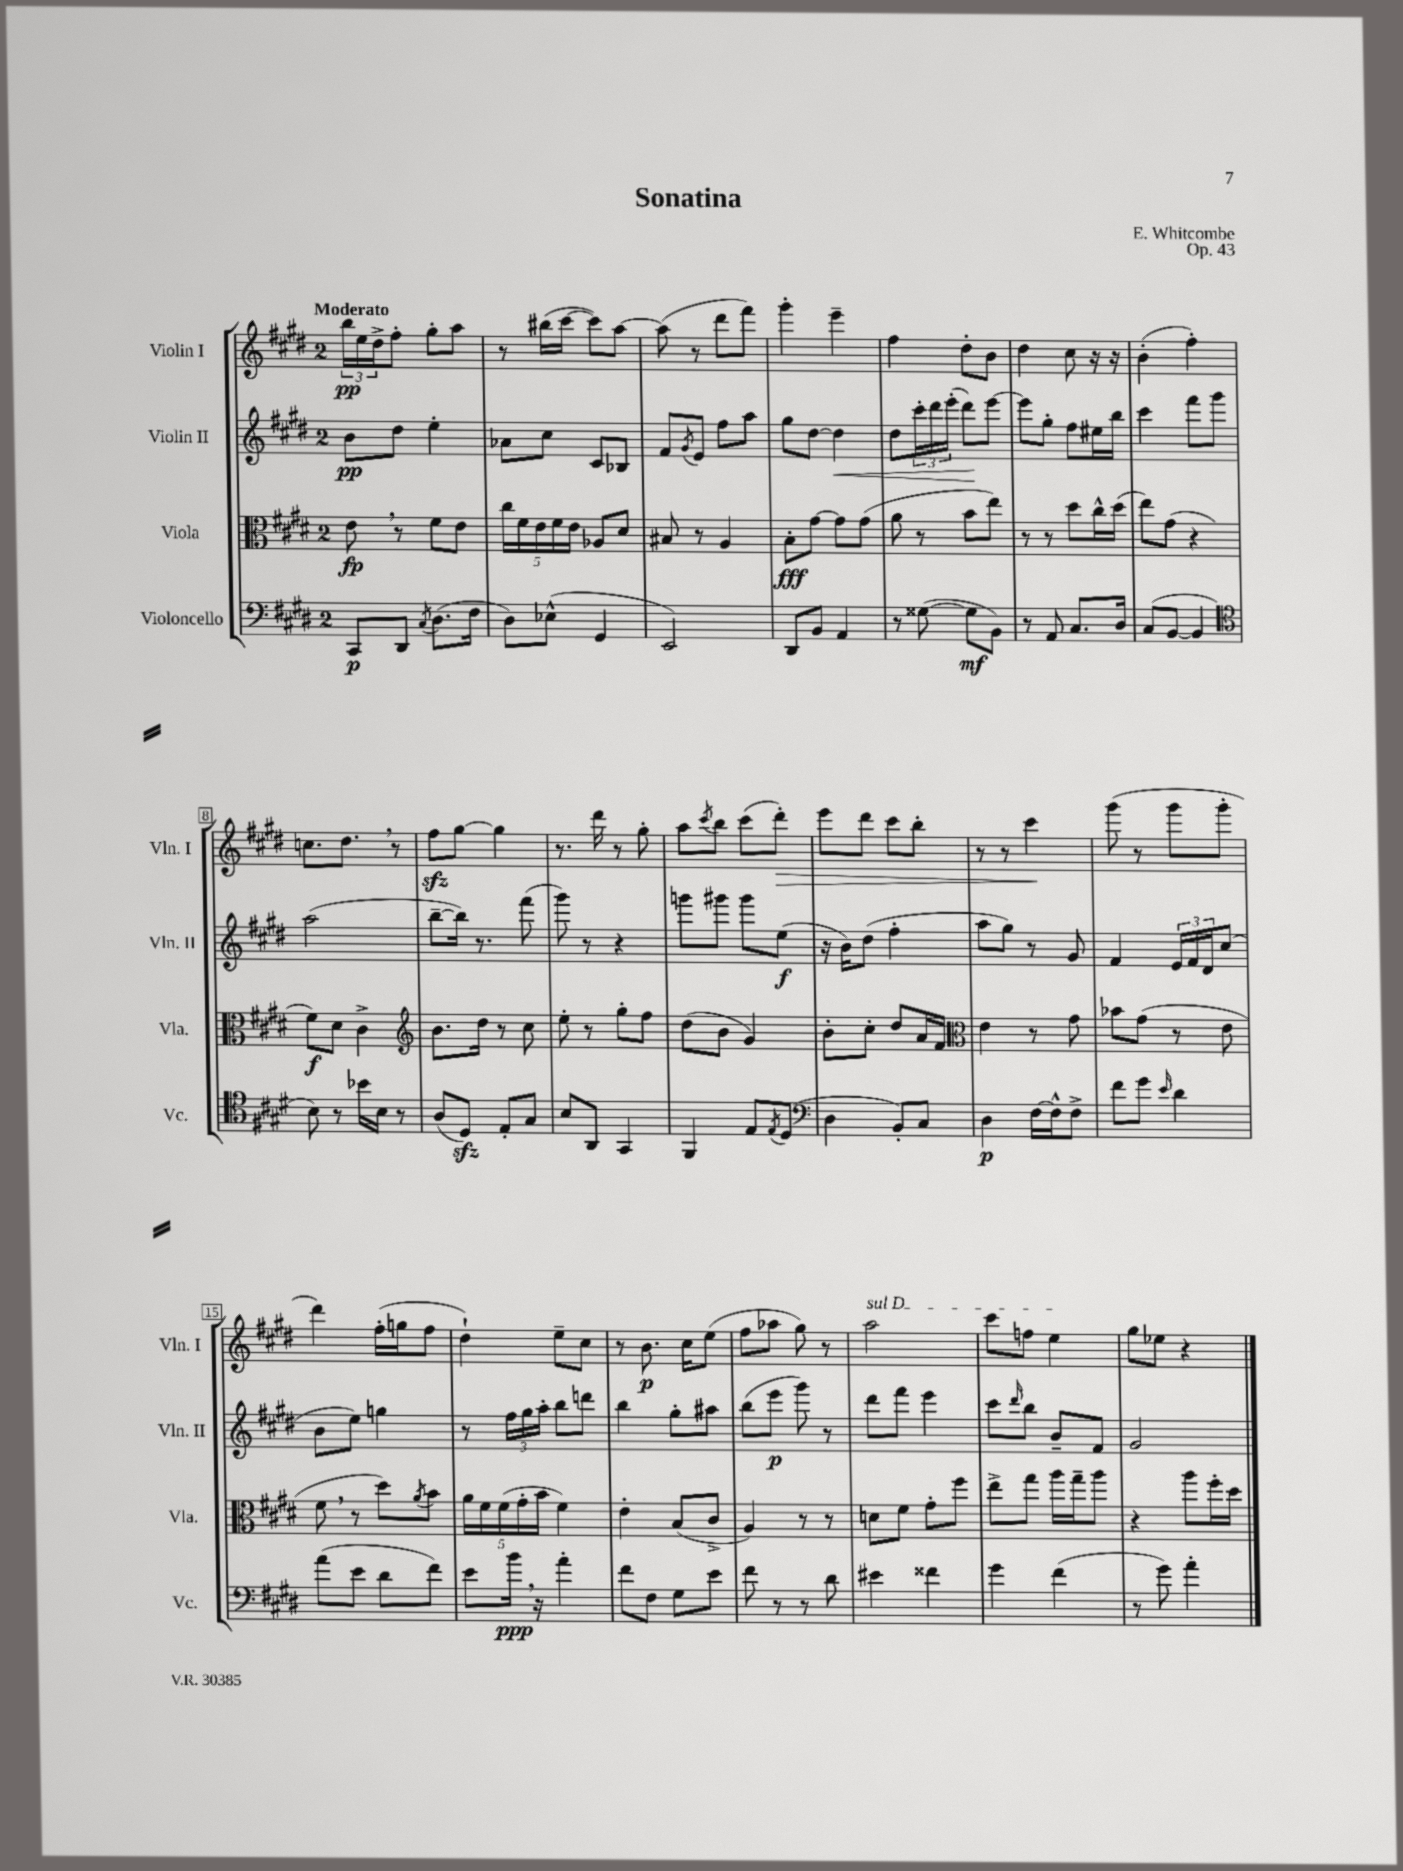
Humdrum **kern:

**kern	**dynam	**kern	**dynam	**kern	**dynam	**kern	**dynam
*part4	*part4	*part3	*part3	*part2	*part2	*part1	*part1
*staff4	*staff4	*staff3	*staff3	*staff2	*staff2	*staff1	*staff1
*I"Violoncello	*	*I"Viola	*	*I"Violin II	*	*I"Violin I	*
*I'Vc.	*	*I'Vla.	*	*I'Vln. II	*	*I'Vln. I	*
*clefF4	*	*clefC3	*	*clefG2	*	*clefG2	*
*k[f#c#g#d#]	*	*k[f#c#g#d#]	*	*k[f#c#g#d#]	*	*k[f#c#g#d#]	*
*M2/4	*	*M2/4	*	*M2/4	*	*M2/4	*
=1	=1	=1	=1	=1	=1	=1	=1
!	!	!	!	!	!	!LO:TX:a:B:t=Moderato	!
8CC#/L	p	8e,\	fp	8b\L	pp	24bb\LL	pp
.	.	.	.	.	.	24ee\	.
.	.	.	.	.	.	24dd#^\J	.
8DD#/J	.	8r	.	8dd#\J	.	8ff#'\J	.
8qC#/	.	.	.	.	.	.	.
(8.D#\L	.	8f#\L	.	4ee'\	.	8gg#'\L	.
.	.	8e\J	.	.	.	8aa\J	.
16F#\Jk	.	.	.	.	.	.	.
=2	=2	=2	=2	=2	=2	=2	=2
8D#\L)	.	20cc#\LL	.	8a-X\L	.	8r	.
.	.	20f#\	.	.	.	.	.
.	.	20e\	.	.	.	.	.
(8E-X^^\J	.	.	.	8cc#\J	.	(16bb#X\LL	.
.	.	20f#\	.	.	.	.	.
.	.	.	.	.	.	[16ccc#\JJ	.
.	.	20e\JJ	.	.	.	.	.
4GG#/	.	8A-X/L	.	8c#/L	.	8ccc#\L])	.
.	.	8d#/J	.	8B-X/J	.	[8aa\J	.
=3	=3	=3	=3	=3	=3	=3	=3
2EE/)	.	8B#X/	.	8f#/L	.	(8aa\]	.
.	.	.	.	8qg#/	.	.	.
.	.	8r	.	8e/J	.	8r	.
.	.	4A/	.	8ff#\L	.	8ddd#\L	.
.	.	.	.	8aa\J	.	8fff#\J)	.
=4	=4	=4	=4	=4	=4	=4	=4
8DD#/L	.	8B'\L	fff	8gg#\L	.	4ggg#'\	.
8BB/J	.	[8g#\J	.	[8dd#\J	.	.	.
!	!	!	!	!	!LO:HP:b	!	!
4AA/	.	8g#\L]	.	4dd#\]	<	4eee~\	.
.	.	(8g#\J	.	.	.	.	.
=5	=5	=5	=5	=5	=5	=5	=5
8r	.	8a\	.	8dd#\L	.	4ff#\	.
([8G##X\	.	8r	.	24ccc#'\L	.	.	.
.	.	.	.	24ddd#\	.	.	.
.	.	.	.	(24eee'\JJ	.	.	.
8G##\L]	mf	8b\L	.	8ddd#\L)	.	8dd#'\L	.
8BB\J)	.	8ee\J)	.	[8eee\J	[	8b\J	.
=6	=6	=6	=6	=6	=6	=6	=6
8r	.	8r	.	8eee\L]	.	4dd#\	.
8AA/	.	8r	.	8gg#'\J	.	.	.
8.C#/L	.	8dd#\L	.	8ff#\L	.	8cc#\	.
.	.	16cc#^^\L	.	16ee#X\L	.	16r	.
16D#/Jk	.	(16dd#\JJ	.	16bb\JJ	.	16r	.
=7	=7	=7	=7	=7	=7	=7	=7
(8C#/L	.	8ee\L)	.	4ccc#\	.	(4b'\	.
[8BB/J	.	(8g#\J	.	.	.	.	.
4BB/]	.	4r	.	8fff#\L	.	4ff#'\)	.
.	.	.	.	8ggg#\J	.	.	.
!!LO:LB:g=z
=8	=8	=8	=8	=8	=8	=8	=8
*clefC4	*	*	*	*	*	*	*
8B\)	.	8f#\L)	f	(2aa\	.	8.ccn\L	.
8r	.	8d#\J	.	.	.	.	.
.	.	.	.	.	.	8.dd#,\J	.
16b-X\LL	.	4c#^\	.	.	.	.	.
16B\JJ	.	.	.	.	.	.	.
8r	.	.	.	.	.	8r	.
=9	=9	=9	=9	=9	=9	=9	=9
*	*	*clefG2	*	*	*	*	*
(8A/L	.	8.b\L	.	[8bb~\L	.	8ff#zz\L	.
8D#zz/J)	.	.	.	16bb\Jk])	.	[8gg#\J	.
.	.	16dd#\Jk	.	8.r	.	.	.
8E'/L	.	8r	.	.	.	4gg#\]	.
8G#/J	.	8cc#\	.	(8fff#\	.	.	.
=10	=10	=10	=10	=10	=10	=10	=10
8B/L	.	8ee'\	.	8ggg#\)	.	8.r	.
8AA/J	.	8r	.	8r	.	.	.
.	.	.	.	.	.	16ddd#\	.
4GG#/	.	8gg#'\L	.	4r	.	8r	.
.	.	8ff#\J	.	.	.	8gg#'\	.
=11	=11	=11	=11	=11	=11	=11	=11
4FF#/	.	(8dd#\L	.	8gggn\L	.	8aa\L	.
.	.	.	.	.	.	8qccc#/	.
.	.	8b\J	.	8ggg#X\J	.	8bb\J	.
8E/L	.	4g#/)	.	8ggg#\L	.	(8ccc#\L	.
8qE/	.	.	.	.	.	.	.
!	!	!	!	!	!	!	!LO:HP:b
(8D#/J	.	.	.	(8ee\J	f	8ddd#'\J)	>
=12	=12	=12	=12	=12	=12	=12	=12
*clefF4	*	*	*	*	*	*	*
4D#\	.	8b'\L	.	16r	.	8eee\L	.
.	.	.	.	16b\KL)	.	.	.
.	.	8cc#'\J	.	(8dd#\J	.	8ddd#\J	.
8BB'/L)	.	8dd#/L	.	4ff#'\	.	8ccc#\L	.
8C#/J	.	16a/L	.	.	.	8bb'\J	.
.	.	16f#/JJ	.	.	.	.	.
=13	=13	=13	=13	=13	=13	=13	=13
*	*	*clefC3	*	*	*	*	*
4D#\	p	4e\	.	8aa\L	.	8r	.
.	.	.	.	8gg#\J)	.	8r	.
[16F#\LL	.	8r	.	8r	.	4ccc#\	.
16F#^^\J]	.	.	.	.	.	.	.
8F#^\J	.	8g#\	.	8g#/	.	.	.
.	.	.	.	.	.	.	]
=14	=14	=14	=14	=14	=14	=14	=14
8f#\L	.	8b-X\L	.	4f#/	.	(8ggg#\	.
8g#\J	.	(8g#\J	.	.	.	8r	.
16qqe/	.	.	.	.	.	.	.
4d#\	.	8r	.	24e/LL	.	8ggg#\L	.
.	.	.	.	24f#/	.	.	.
.	.	.	.	24d#/J	.	.	.
.	.	8e\	.	(8cc#/J	.	8ggg#'\J	.
!!LO:LB:g=z
=15	=15	=15	=15	=15	=15	=15	=15
(8a\L	.	8f#,\	.	8b\L	.	4ddd#\)	.
8e\J	.	8r	.	8ee\J)	.	.	.
8d#\L	.	8dd#\L)	.	4ggn\	.	(16ff#'\LL	.
.	.	.	.	.	.	16ggn\J	.
.	.	8qa/	.	.	.	.	.
8f#\J)	.	8b\J	.	.	.	8ff#\J	.
=16	=16	=16	=16	=16	=16	=16	=16
8e\L	.	20a\LL	.	8r	.	4dd#`\)	.
.	.	20f#\	.	.	.	.	.
.	.	(20f#\	.	.	.	.	.
16b,\Jk	ppp	.	.	24ff#\LL	.	.	.
.	.	20g#'\	.	.	.	.	.
.	.	.	.	24gg#\	.	.	.
16r	.	.	.	.	.	.	.
.	.	20b\JJ	.	.	.	.	.
.	.	.	.	24aa'\JJ	.	.	.
4a'\	.	4f#\)	.	8bb\L	.	8ee~\L	.
.	.	.	.	8dddn\J	.	8cc#\J	.
=17	=17	=17	=17	=17	=17	=17	=17
8f#\L	.	4e'\	.	4bb\	.	8r	.
8F#\J	.	.	.	.	.	8.b\	p
8G#\L	.	(8B/L	.	8gg#'\L	.	.	.
.	.	.	.	.	.	16cc#\KL	.
8e\J	.	8c#^/J	.	8aa#X\J	.	(8ee\J	.
=18	=18	=18	=18	=18	=18	=18	=18
8f#\	.	4A/)	.	(8bb\L	.	8ff#\L	.
8r	.	.	.	8eee\J	p	8aa-X\J	.
8r	.	8r	.	8ggg#\)	.	8gg#\)	.
8d#\	.	8r	.	8r	.	8r	.
=19	=19	=19	=19	=19	=19	=19	=19
!	!	!	!	!	!	!LO:TX:a:i:t=sul D	!
4e#X\	.	8dn\L	.	8ddd#\L	.	2aa\	.
.	.	8f#\J	.	8fff#\J	.	.	.
4f##X\	.	8g#'\L	.	4eee\	.	.	.
.	.	8ff#\J	.	.	.	.	.
=20	=20	=20	=20	=20	=20	=20	=20
4g#\	.	8ee^\L	.	8ccc#\L	.	8ccc#\L	.
.	.	.	.	16qqddd#/	.	.	.
.	.	8gg#\J	.	8bb\J	.	8ffn\J	.
(4f#\	.	16aa\LL	.	8b~/L	.	4ee\	.
.	.	16gg#~\J	.	.	.	.	.
.	.	8aa\J	.	8f#/J	.	.	.
=21	=21	=21	=21	=21	=21	=21	=21
8r	.	4r	.	2g#/	.	8gg#\L	.
8g#\)	.	.	.	.	.	8ee-X\J	.
4a'\	.	8aa\L	.	.	.	4r	.
.	.	16ff#'\L	.	.	.	.	.
.	.	16dd#\JJ	.	.	.	.	.
==	==	==	==	==	==	==	==
*-	*-	*-	*-	*-	*-	*-	*-
